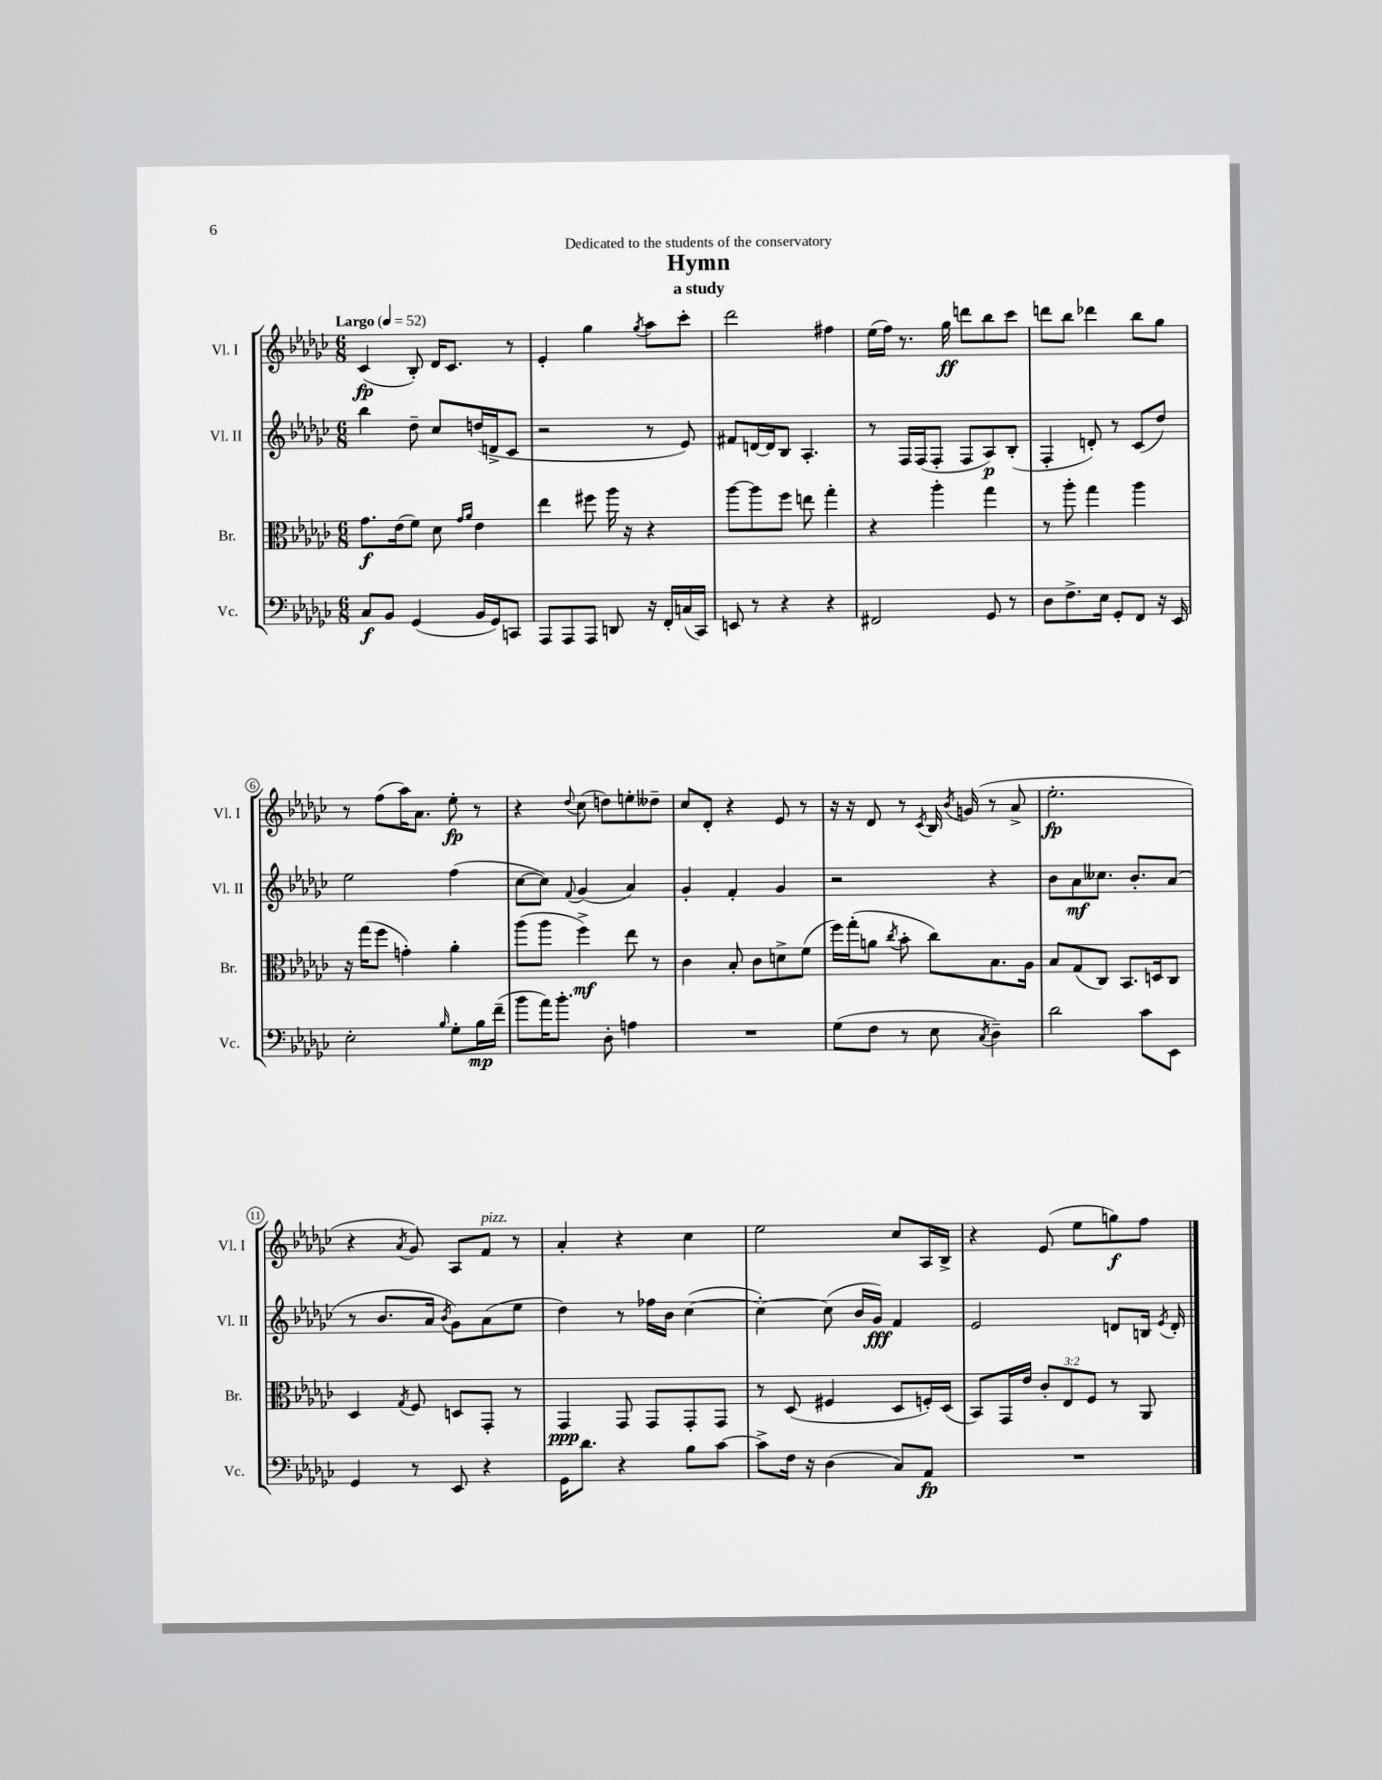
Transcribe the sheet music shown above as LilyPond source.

\header { title = "Hymn" subtitle = "a study" dedication = "Dedicated to the students of the conservatory" }
<<
\new StaffGroup <<
\new Staff = "s0" \with { instrumentName = "Vl. I" shortInstrumentName = "Vl. I" } {
    \clef treble \key ges \major \numericTimeSignature \time 6/8 \tempo "Largo" 4 = 52
    \autoBeamOff ces'4\fp( bes8-.) des'16[ ces'8.] r8 |
    ees'4-. ges''4 \acciaccatura { ges''8 } aes''8[ ces'''8]-. |
    des'''2 fis''4 |
    ees''16[( f''16]) r8. ges''16\ff d'''8[ bes''8 ces'''8] |
    d'''8[ bes''8] des'''4 bes''8[ ges''8] |
    r8 f''8[( aes''16) aes'8.] ees''8-.\fp r8 |
    r4 \appoggiatura { des''8 } ces''8( d''8[) e''8-. deses''8]-- |
    ces''8[ des'8]-. r4 ees'8 r8 |
    r16 r16 des'8 r8 \acciaccatura { ces'8 } bes16 \acciaccatura { bes'8 } g'16( r8 aes'8-> |
    ees''2.-.\fp |
    r4 \acciaccatura { aes'8 } ges'8) aes8[ f'8]^\markup { \italic "pizz." } r8 |
    aes'4-. r4 ces''4 |
    ees''2 ces''8[ aes16 bes16]-> |
    r4 ees'8( ees''8[ g''8\f) f''8] \bar "|." |
}
\new Staff = "s1" \with { instrumentName = "Vl. II" shortInstrumentName = "Vl. II" } {
    \clef treble \key ges \major \numericTimeSignature \time 6/8
    \autoBeamOff bes''4 des''8-- ces''8[ d''16( d'16-> ces'8] |
    r2 r8 ees'8) |
    fis'8[ d'16~ d'16 bes8] aes4.-. |
    r8 f16[ f16( f8]-. f8[ aes8\p) bes8]-.( |
    f4-. d'8-.) r8 ces'8[( des''8]) |
    ees''2 f''4( |
    ces''8[~ ces''8]) \appoggiatura { f'8 } ges'4( aes'4) |
    ges'4-. f'4-. ges'4 |
    r2 r4 |
    bes'8[ aes'8\mf ceses''8.] bes'8.[-. aes'8]( |
    r8 bes'8.[ aes'16] \acciaccatura { bes'8 } ges'8[) aes'8( ees''8] |
    des''4) r8 fes''16[ bes'16] ces''4~( |
    ces''4~-.) ces''8( bes'16[ ges'16]\fff) f'4 |
    ees'2 d'8[ b16] \acciaccatura { ees'8 } d'16-. \bar "|." |
}
\new Staff = "s2" \with { instrumentName = "Br." shortInstrumentName = "Br." } {
    \clef alto \key ges \major \numericTimeSignature \time 6/8 \override Staff.TupletNumber.text = #tuplet-number::calc-fraction-text
    \autoBeamOff ges'8.[\f ees'16( f'8]) des'8 \grace { ges'16[ aes'16] } ees'4 |
    ees''4 fis''8 aes''16 r16 r4 |
    aes''8[~ aes''8 f''8] e''8 ges''4-. |
    r4 aes''4-. ges''4 |
    r8 aes''8-. ges''4 aes''4 |
    r16 ges''16[( f''8] g'4-.) aes'4-. |
    aes''8[( aes''8] f''4->\mf) ees''8 r8 |
    ces'4 bes8-. ces'8[ d'8-> f'8]( |
    f''16[) ges''16-.( a'8] \acciaccatura { ces''8 } bes'8-. ces''8[) bes8. aes16] |
    bes8[ ges8( ces8]) bes,8.[ d16 ces8] |
    des4 \acciaccatura { ges8 } f8 d8[ ges,8]-. r8 |
    ges,4\ppp ges,8 ges,8[ ges,8-. ges,8] |
    r8 des8( fis4 des8[ f16-.) des16]( |
    bes,8[) ges,16 ees'16] \tuplet 3/2 { ces'8[-. ees8 f8] } r8 aes,8 \bar "|." |
}
\new Staff = "s3" \with { instrumentName = "Vc." shortInstrumentName = "Vc." } {
    \clef bass \key ges \major \numericTimeSignature \time 6/8
    \autoBeamOff ces8[\f bes,8] ges,4( bes,16[ ges,16) c,8] |
    aes,,8[ aes,,8 aes,,8] d,8 r16 f,16[-. c16( ces,16]) |
    e,8 r8 r4 r4 |
    fis,2 ges,8 r8 |
    des8[ f8.-> ees16] ges,8[-. f,8] r16 ees,16 |
    ees2-. \grace { bes16 } ges8[-. bes16\mp f'16]--( |
    bes'8[ aes'16) bes'8.]-. des8-. a4 |
    R2. |
    ges8[( f8] r8 ees8 \acciaccatura { ces8 } des4--) |
    des'2 ces'8[ ees,8] |
    ges,4 r8 ees,8 r4 |
    ges,16[ des'8.] r4 bes8[ ces'8]~ |
    ces'8[-> f16] r16 des4( ces8[) aes,8]\fp |
    R2. \bar "|." |
}
>>
>>
\layout { \context { \Score \override BarNumber.stencil = #(make-stencil-circler 0.1 0.3 ly:text-interface::print) } }
